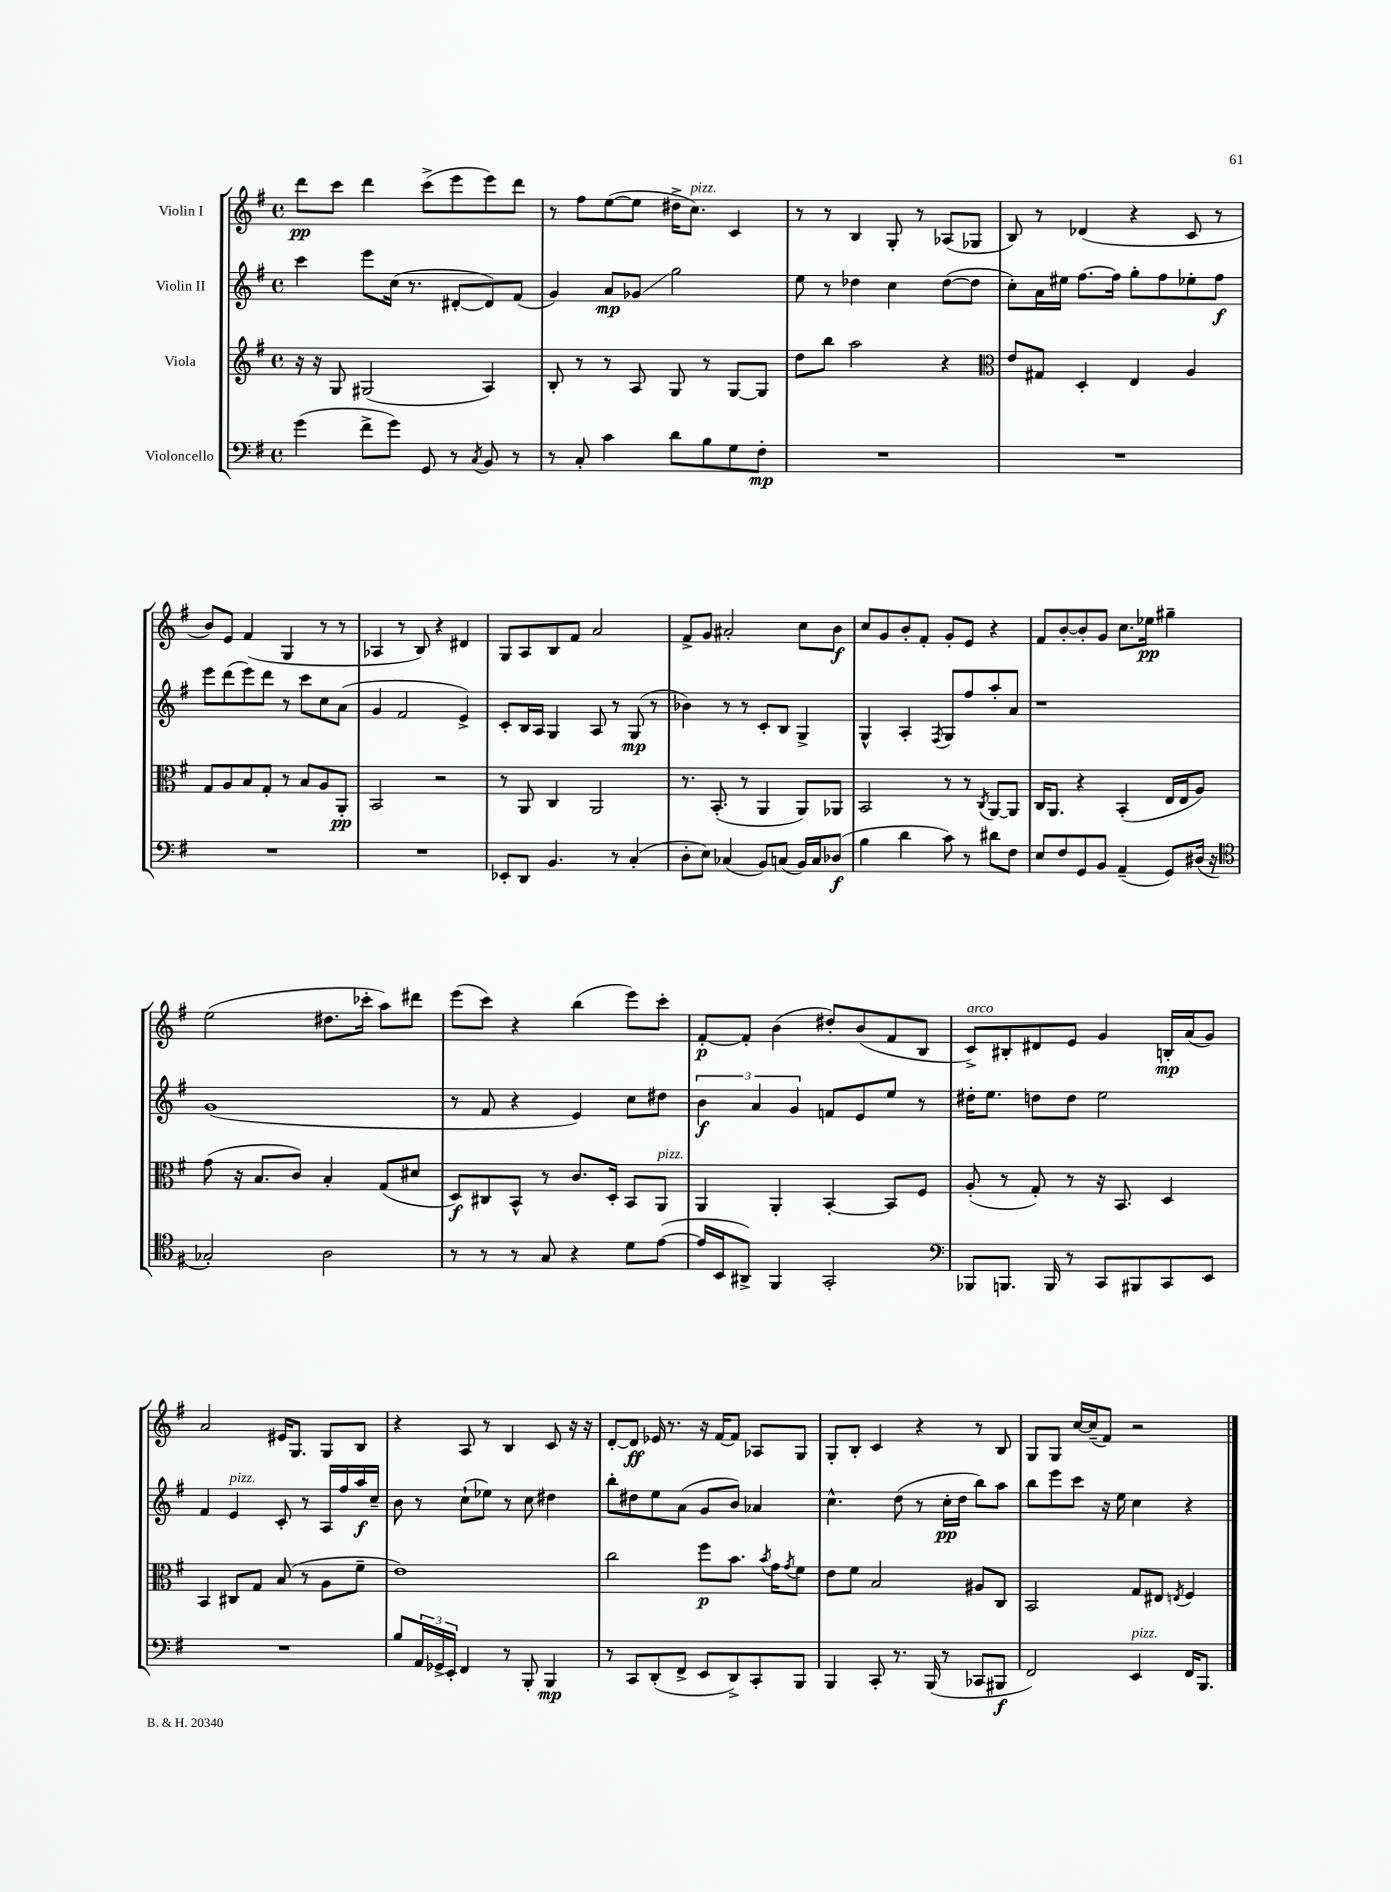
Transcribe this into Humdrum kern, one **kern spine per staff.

**kern	**kern	**kern	**kern
*staff4	*staff3	*staff2	*staff1
*clefF4	*clefG2	*clefG2	*clefG2
*k[f#]	*k[f#]	*k[f#]	*k[f#]
*M4/4	*M4/4	*M4/4	*M4/4
*met(c)	*met(c)	*met(c)	*met(c)
(4g	16r	4ccc	8ddd
.	16r	.	.
.	8G	.	8ccc
8f#^	(2G#	8eee	4ddd
8g)	.	(16cc	.
.	.	8.r	.
8GG	.	.	(8ccc^
8r	.	[8d#'	8eee
8qC	.	.	.
8BB	4A)	8d#])	8eee)
8r	.	(8f#	8ddd
=	=	=	=
8r	8B'	4g)	8r
8C'	8r	.	8ff#
4c	8r	8a	([8ee
.	8A	8g-	8ee]
8d	8G	2gg	16dd#^
.	.	.	8.cc)
8B	8r	.	.
8G	[8G	.	4c
8F#'	8G]	.	.
=	=	=	=
1r	8dd	8ee	8r
.	8bb	8r	8r
.	2aa	4dd-	4B
.	.	4cc	8G'
.	.	.	8r
.	4r	([8dd-	(8A-
.	.	8dd-]	8G-
=	=	=	=
*	*clefC3	*	*
1r	8e	8cc')	8B)
.	8G#	16a	8r
.	.	16ee#	.
.	4D'	[8.ff#	(4d-
.	.	16ff#]	.
.	4E	8gg'	4r
.	.	8ff#	.
.	4A	8ee-'	8c
.	.	8ff#	8r
=	=	=	=
1r	8G	8eee	8b)
.	8A	(8ddd	8e
.	8B	8eee)	(4f#
.	8G'	8ddd	.
.	8r	8r	4G
.	8B	8ccc	.
.	8A	8cc	8r
.	8AA'	(8a	8r
=	=	=	=
1r	2BB	4g	4A-
.	.	2f#	8r
.	.	.	8B)
.	2r	.	4r
.	.	4e^)	4d#
=	=	=	=
8EE-'	8r	8c'	8G
8DD	8AA	16B	8A
.	.	16A	.
4.BB	4C	4G	8B
.	.	.	8f#
.	2AA	8A	2a
8r	.	8r	.
(4C'	.	(8G	.
.	.	8r	.
=	=	=	=
8D'	8.r	4b-)	8f#^
8E)	.	.	8g
.	(8.BB'	.	.
(4C-	.	8r	2a#'
.	8r	8r	.
8BB)	4AA	8c'	.
(8C	.	8B	.
16BB)	8AA)	4G^	8cc
16C	.	.	.
(8D-	8AA-	.	8b
=	=	=	=
4B	2BB	4G^^	8cc
.	.	.	8g
4d	.	4A'	8b'
.	.	.	8f#'
.	.	8qF#	.
8c)	8r	8G	8g'
8r	8r	8ff#	8e
.	8qC	.	.
8d#	[8AA	8aa'	4r
8F#	8AA]	8a	.
=	=	=	=
8E	16C	1r	8f#
.	8.AA	.	.
8F#	.	.	[8b'
8GG	4r	.	8b']
8BB	.	.	8g
(4AA~	(4BB'	.	8.cc
.	.	.	16ee-
8GG)	16E	.	4gg#~
.	16E	.	.
(16D#	8A)	.	.
16r	.	.	.
=	=	=	=
*clefC4	*	*	*
2G-')	(8g	(1g	(2ee
.	16r	.	.
.	8.B	.	.
.	8c)	.	.
2A	4B'	.	8.dd#
.	.	.	16ccc-'
.	(8G	.	8aa)
.	8d#	.	8ddd#
=	=	=	=
8r	8D)	8r	(8eee
8r	8C#	8f#	8ccc)
8r	8BB^^	4r	4r
8G	8r	.	.
4r	8.c	4e)	(4bb
.	16D'	.	.
8d	8BB	8cc	8eee)
([8e	8AA	8dd#	8ccc'
=	=	=	=
16e]	4AA	6b	[8f#'
16BB	.	.	.
8AA#^)	.	.	8f#']
.	.	6a	.
4FF#	4AA'	.	(4b
.	.	6g	.
2GG'	[4BB'	8f	8dd#')
.	.	8e	(8b
.	8BB]	8ee	8f#
.	8F#	8r	8B
=	=	=	=
*clefF4	*	*	*
8BBB-	(8A'	16dd#'	8c^)
.	.	8.ee	.
8.BBB	8r	.	8B#'
.	8G')	8dd	8d#
16BBB	.	.	.
8r	8r	8dd	8e
8CC	16r	2ee	4g
.	8.BB	.	.
8BBB#	.	.	.
8CC	4D	.	16B'
.	.	.	(16a
8EE	.	.	8g)
=	=	=	=
1r	4BB	4f#	2a
.	8C#	4e	.
.	8G	.	.
.	(8B	8c'	16e#
.	.	.	8.G
.	8r	8r	.
.	8A	16A	8G
.	.	16ff#	.
.	8f#~	16aa	8B
.	.	16cc~	.
=	=	=	=
8B	1e)	8b	4r
24AA	.	8r	.
24GG-^	.	.	.
24EE'	.	.	.
4FF#	.	(8cc`	8A
.	.	8ee-)	8r
8r	.	8r	4B
8BBB'	.	8cc	.
4BBB	.	4dd#	8c
.	.	.	16r
.	.	.	16r
=	=	=	=
8r	2cc	8bb'	[8d'
8CC	.	8dd#	8d]
(8DD'	.	8ee	16e-
.	.	.	8.r
8FF#^	.	(8a	.
8EE	8ff#	8g	16r
.	.	.	[16f#
8DD^)	8.b	8b)	8f#]
8CC'	.	4a-	8A-
.	8qb	.	.
.	16g	.	.
.	8qg	.	.
8BBB	8f#	.	8G
=	=	=	=
4BBB	8e	4.cc^^	8G'
.	8f#	.	8B'
8CC'	2B	.	4c
8.r	.	(8dd	.
.	.	8r	4r
(16BBB	.	.	.
8r	.	16cc'	.
.	.	16dd	.
8CC-	8A#	8bb)	8r
8BBB#	8C	8aa	8B
=	=	=	=
2FF#)	2BB	8bb	8G
.	.	8eee	8G
.	.	8ccc	[16cc
.	.	.	(16cc~]
.	.	16r	8f#)
.	.	16ee	.
4EE	8G	4cc	2r
.	8E#	.	.
.	8qE	.	.
16FF#	4F#	4r	.
8.BBB	.	.	.
==	==	==	==
*-	*-	*-	*-
